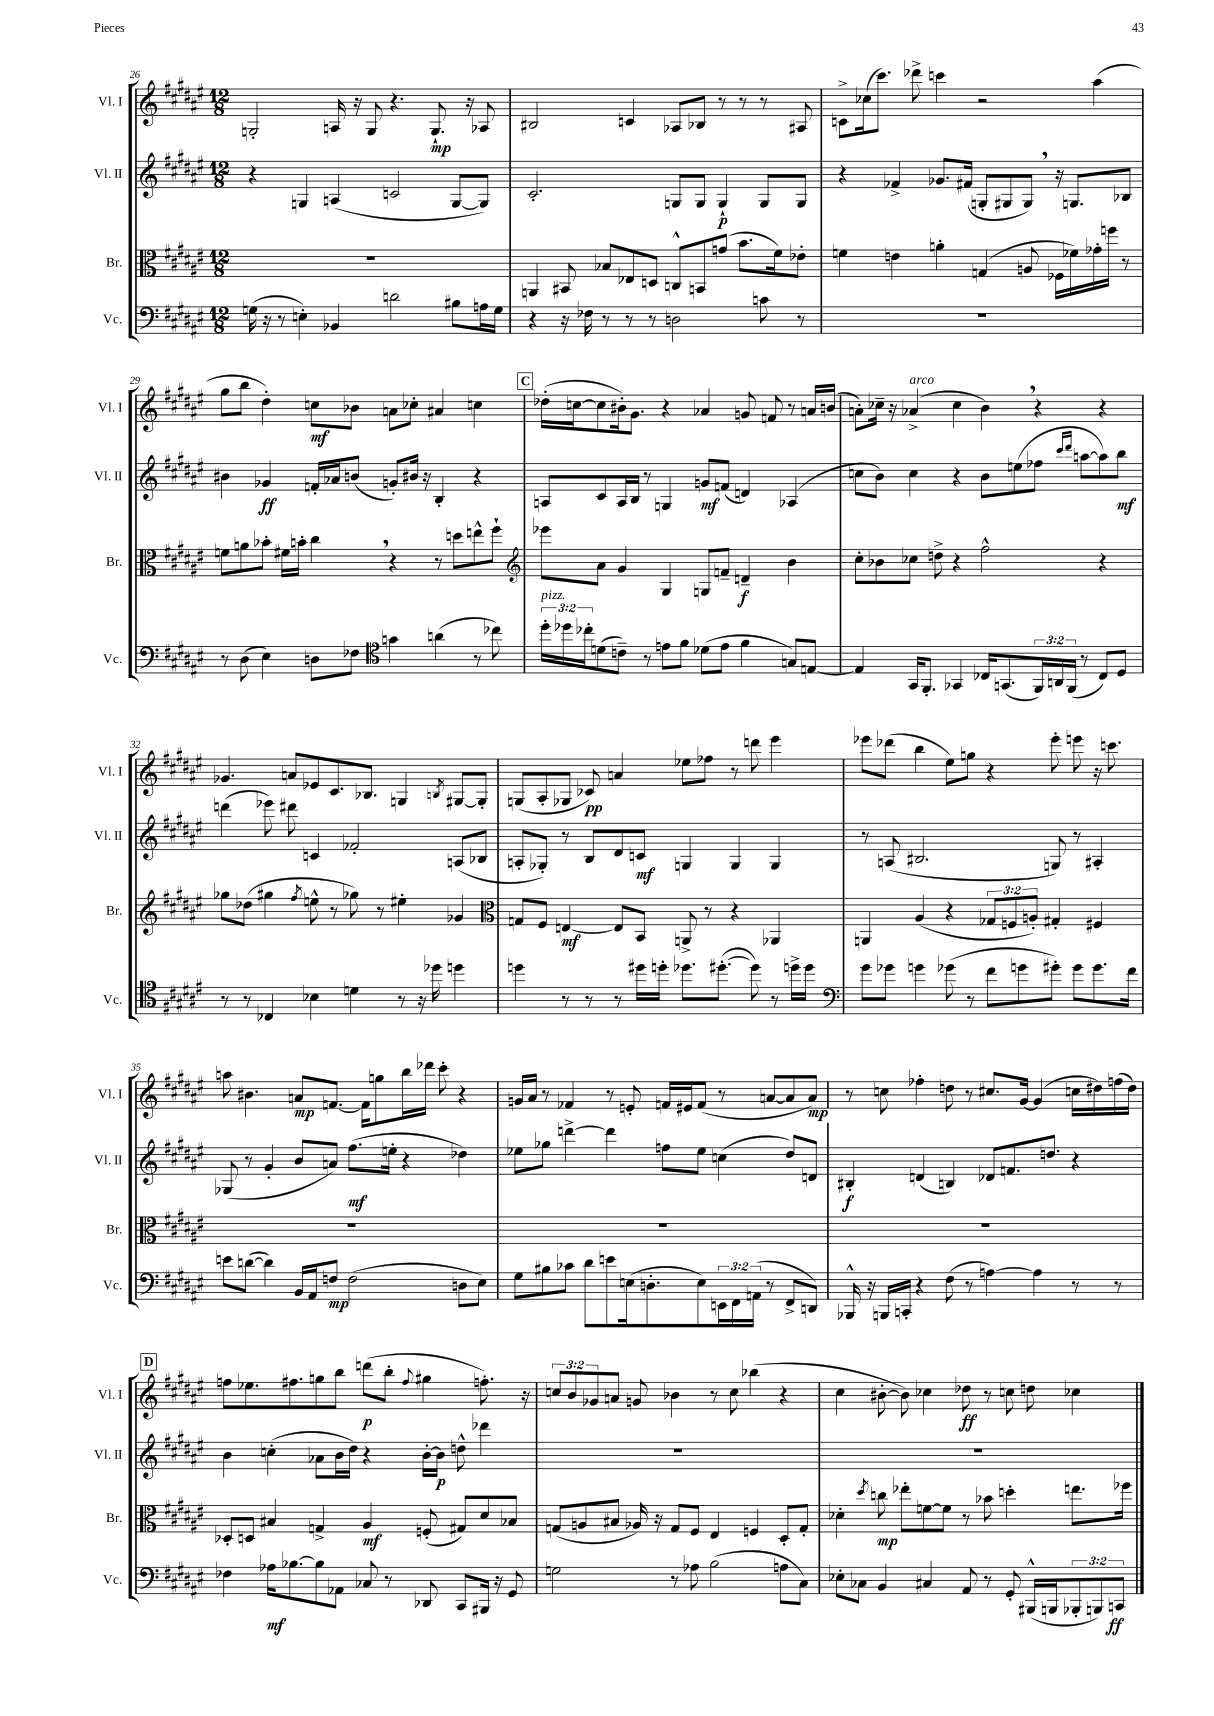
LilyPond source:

<<
\new StaffGroup <<
\new Staff = "s0" \with { instrumentName = "Vl. I" shortInstrumentName = "Vl. I" } {
    \clef treble \key fis \major \numericTimeSignature \time 12/8 \override Staff.TupletNumber.text = #tuplet-number::calc-fraction-text
    g2-. a16 r16 g8 r4. g8.-!\mp r16 aes8 |
    bis2 c'4 aes8 bes8 r8 r8 r8 ais8 |
    c'8-> ces''16( cis'''8.) des'''8-> c'''4 r2 ais''4( |
    gis''8 b''8 dis''4-.) c''8\mf bes'8 a'8 ces''8-. ais'4 c''4 |
    \mark \markup { \box "C" } des''16-.( c''16~ c''8 bis'16-.) gis'8. r4 aes'4 g'8 f'8 r8 a'16 b'16( |
    a'8-.) ces''16-- r16 aes'4->^\markup { \italic "arco" }( ces''4 b'4) \breathe r4 r4 |
    ges'4. a'8 ees'8 cis'8. bes8. g4 \acciaccatura { b8 } gis8~ gis8-. |
    g8( ais8-. ges8 ces'8\pp) a'4 ees''8 fes''8 r8 d'''8 eis'''4 |
    ees'''8 des'''8( b''4 eis''8) g''8 r4 ees'''8-. e'''8 r16 c'''8. |
    a''8 bis'4. a'8\mp f'8.~ f'16 g''8 b''16 des'''16 cis'''8-. r4 |
    g'16 ais'16 r8 fes'4 r8 e'8-. f'16 eis'16 f'8( r8 a'8~ a'8 a'8\mp) |
    r8 c''8 fes''4-. d''8 r8 cis''8. gis'16~ gis'4( c''16 dis''16) f''16( dis''16) |
    \mark \markup { \box "D" } f''8 ees''8. fis''8. g''8 b''8 d'''8\p( b''8-. \appoggiatura { fis''8 } gis''4 f''8.-.) r16 |
    \tuplet 3/2 { c''8 b'8 ges'8 } a'8 g'8 bes'4 r8 c''8 bes''4( r4 |
    cis''4 bis'8~-. bis'8) ces''4 des''8\ff r8 c''8 d''8 ces''4 \bar "|." |
}
\new Staff = "s1" \with { instrumentName = "Vl. II" shortInstrumentName = "Vl. II" } {
    \clef treble \key fis \major \numericTimeSignature \time 12/8
    r4 g4 a4( c'2 g8~ g8) |
    cis'2.-. g8 g8 g4-!\p g8 g8 |
    r4 fes'4-> ges'8. fis'16( g8-. gis8 gis8) \breathe r16 g8. bes8 |
    bis'4 ges'4\ff f'16-. aes'16 b'8( g'8-.) bis'16 r16 b4-. r4 |
    \mark \markup { \box "C" } a8 cis'8 a16 b16 r8 g4 g'8\mf f'8( d'4) aes4( |
    c''8 b'8) c''4 r4 b'8 e''8( fes''8 \grace { cis'''16 dis'''16 } a''8~ a''8) b''8\mf |
    d'''4( ees'''8) dis'''8 c'4 fes'2-. a8( bes8 |
    a8-. ges8-.) r8 b8 dis'8 c'8\mf g4 g4 g4 |
    r8 a8( bis2. g8) r8 ais4-. |
    ges8( r8 gis'4-. b'8 a'8) fis''8.\mf( e''16-. r4 des''4) |
    ees''8 ges''8 d'''4~-> d'''4 f''8 ees''8 c''4( dis''8) d'8 |
    bis4-.\f d'4( b4) des'8 f'8. d''8. r4 |
    \mark \markup { \box "D" } b'4 c''4-.( aes'8 b'16 dis''16) r4 b'16~-. b'16\p d''8-^ des'''4 |
    R1. |
    R1. \bar "|." |
}
\new Staff = "s2" \with { instrumentName = "Br." shortInstrumentName = "Br." } {
    \clef alto \key fis \major \numericTimeSignature \time 12/8 \override Staff.TupletNumber.text = #tuplet-number::calc-fraction-text
    R1. |
    a,4 bis,8 bes8 ees8 d8 c8-^ b,8 g'8( b'8. fis'16) ees'8-. |
    f'4 e'4 a'4-. g4( a8 fes16 fes'16) ges'16-. f''16 r8 |
    f'8 a'8 bes'8-. fis'16 b'16-. cis''4 \breathe r4 r8 d''8 e''8-^ fis''8-! |
    \mark \markup { \box "C" } \clef treble ees'''8 ais'8 gis'4 gis4 g8 f'8-- d'4--\f b'4 |
    cis''8-. bes'8 ces''8 d''8-> r4 fis''2-^ r4 |
    ges''8 des''8( gis''4 \acciaccatura { fis''8 } e''8-^ r8 ges''8) r8 eis''4-. ges'4 |
    \clef alto g8 fis8 e4~\mf e8 b,8 a,8-> r8 r4 aes,4 |
    a,4 ais4( r4 \tuplet 3/2 { ges8 f8 a8-.) } gis4-. fis4 |
    R1. |
    R1. |
    R1. |
    \mark \markup { \box "D" } des8-. d8 bis4 g4-> ais4\mf f8-.( gis8) dis'8 bes8 |
    g8( a8 bis8 aes16) r16 g8 fis8 eis4 f4 dis8-. g8-. |
    des'4-. \acciaccatura { dis''8 } c''8\mp ees''8-. f'8~ f'8 r8 bes'8 d''4-. e''8. fes''16 \bar "|." |
}
\new Staff = "s3" \with { instrumentName = "Vc." shortInstrumentName = "Vc." } {
    \clef bass \key fis \major \numericTimeSignature \time 12/8 \override Staff.TupletNumber.text = #tuplet-number::calc-fraction-text
    g16( r16 r8 e4-.) bes,4 d'2 bis8 a16 g16 |
    r4 r16 fes16 r8 r8 r8 d2 c'8 r8 |
    R1. |
    r8 dis8( eis4) d8 fes8 \clef tenor g'4 a'4( r8 ces''8) |
    \mark \markup { \box "C" } \tuplet 3/2 { dis''16-.^\markup { \italic "pizz." } des''16 ces''16-. } d'8( c'8--) r8 e'8 fis'8 des'8( e'8 fis'4 g8) e8~ |
    e4 gis,16 fis,8.-. ges,4 ces16 g,8.( \tuplet 3/2 { fis,16) a,16 fis,16( } r8 ces8) dis8 |
    r8 r8 ces4 bes4 d'4 r8 r16 des''16 d''4 |
    d''4 r8 r8 r8 dis''16 d''16-. des''8. dis''8.~-.( dis''8) r8 d''16-> d''16 |
    \clef bass gis'8 ges'8 g'4 ges'8( r8 fis'8 g'8 gis'8-.) gis'8 gis'8. fis'16 |
    e'8 d'8~( d'4) b,16 ais,16 f8\mp f2( d8 eis8) |
    gis8 bis8 ces'8 dis'8 e'8 e16( d8.-. e8) \tuplet 3/2 { e,16 fis,16 a,16( } r8 fis,8-> d,8) |
    bes,,16-^ r16 b,,16 c,16-. r4 fis8( r8 a4~) a4 r8 r8 |
    \mark \markup { \box "D" } fes4 aes16\mf bes8.~ bes8 aes,8 ces8 r8 des,8 cis,8 bis,,16 r16 gis,8 |
    g2 r8 aes8 b2( a8 cis8) |
    ees8-. ces8 b,4 cis4 ais,8 r8 gis,8-. bis,,16-^( b,,16 \tuplet 3/2 { bes,,8-. b,,8) c,8\ff } \bar "|." |
}
>>
>>
\layout { \context { \Score currentBarNumber = #26 } }
